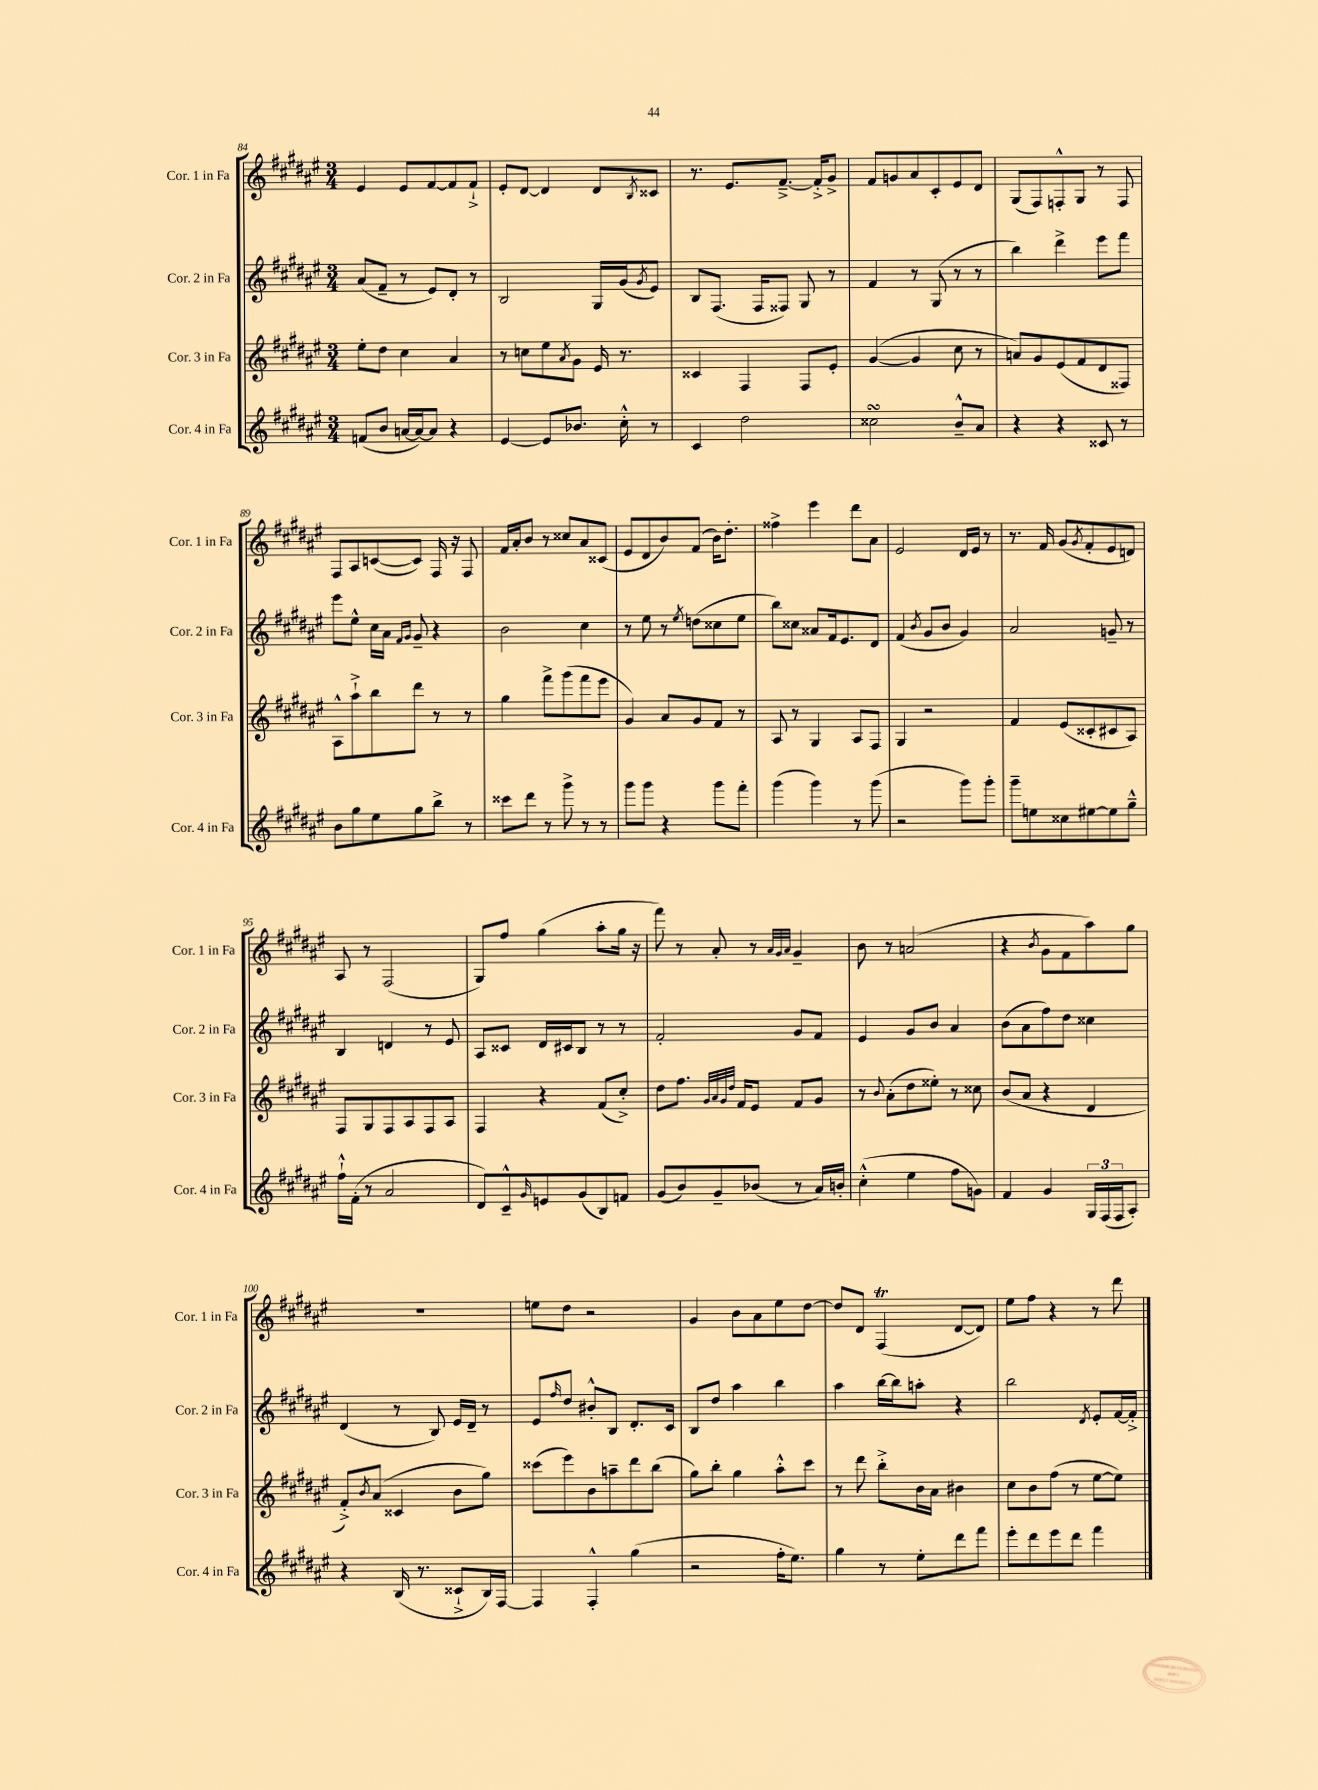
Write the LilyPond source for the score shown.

<<
\new StaffGroup <<
\new Staff = "s0" \with { instrumentName = "Cor. 1 in Fa" shortInstrumentName = "Cor. 1 in Fa" } {
    \clef treble \key fis \major \numericTimeSignature \time 3/4
    eis'4 eis'8 fis'8~ fis'8 fis'8-!-> |
    eis'8-. dis'8~ dis'4 dis'8 \acciaccatura { b8 } cisis'8 |
    r8. eis'8. fis'8.~---> fis'16-.-> gis'8-> |
    fis'8 g'8 ais'8 cis'8-. eis'8 dis'8 |
    gis8( fis8) f8-.-^ gis8 r8 f8 |
    fis8 ais8 c'8~( c'8) fis16 r16 fis8 |
    fis'16 ais'16-. b'8 r8 cisis''8 ais'8 cisis'8( |
    eis'8 dis'8 b'8) fis'8( b'16) dis''8.-. |
    fisis''4-> eis'''4 dis'''8 ais'8 |
    eis'2 dis'16 eis'16 r8 |
    r8. fis'16 gis'8( \acciaccatura { gis'8 } fis'8-. eis'8 d'8) |
    ais8 r8 fis2( |
    gis8) fis''8 gis''4( ais''8-. gis''16 r16 |
    fis'''8) r8 ais'8-. r8 \grace { ais'32 gis'32 ais'32 } gis'4-- |
    b'8 r8 a'2( |
    r4 \acciaccatura { b'8 } gis'8 fis'8 ais''8) gis''8 |
    R2. |
    e''8 dis''8 r2 |
    gis'4 b'8 ais'8 eis''8 dis''8~ |
    dis''8 dis'8 fis4\trill( dis'8~ dis'8) |
    eis''8 fis''8 r4 r8 dis'''8 \bar "|." |
}
\new Staff = "s1" \with { instrumentName = "Cor. 2 in Fa" shortInstrumentName = "Cor. 2 in Fa" } {
    \clef treble \key fis \major \numericTimeSignature \time 3/4
    ais'8( fis'8-- r8 eis'8) dis'8-. r8 |
    b2 gis16 gis'16( \acciaccatura { gis'8 } eis'8) |
    b8 fis8.( fis16 fisis8) gis8 r8 |
    fis'4 r8 gis8( r8 r8 |
    b''4) dis'''4-> eis'''8 fis'''8 |
    eis'''8 eis''8-^ cis''16 ais'16 \grace { fis'16 gis'16 } gis'8-- r4 |
    b'2 cis''4 |
    r8 eis''8 r8 \acciaccatura { eis''8 } d''8( cisis''8 eis''8 |
    b''8) cisis''8 aisis'8 fis'16 eis'8. dis'8 |
    fis'4( \acciaccatura { b'8 } gis'8 b'8 gis'4) |
    ais'2 g'8-- r8 |
    b4 d'4 r8 eis'8 |
    ais8 cisis'8 dis'16 cis'16 b8 r8 r8 |
    fis'2-. gis'8 fis'8 |
    eis'4 gis'8 b'8 ais'4 |
    b'8( ais'8 fis''8) dis''8 cisis''4 |
    dis'4( r8 b8) eis'16 dis'16-- r8 |
    eis'8 \grace { fis''16 } dis''8 bis'8-.-^ b8 dis'8.-. cis'16 |
    b8 dis''8 ais''4 b''4 |
    ais''4 b''16~ b''16 a''8-. r4 |
    b''2 \acciaccatura { dis'8 } eis'8-. fis'16~ fis'16-.-> \bar "|." |
}
\new Staff = "s2" \with { instrumentName = "Cor. 3 in Fa" shortInstrumentName = "Cor. 3 in Fa" } {
    \clef treble \key fis \major \numericTimeSignature \time 3/4
    eis''8-. dis''8 cis''4 ais'4 |
    r8 c''8 eis''8 \acciaccatura { ais'8 } gis'8 eis'16 r8. |
    cisis'4 fis4 fis8 eis'8-. |
    gis'4~( gis'4 cis''8 r8 |
    a'8) gis'8 eis'8( fis'8 dis'8 fisis8) |
    ais8-^ ais''8-!-> b''8 dis'''8 r8 r8 |
    gis''4 fis'''8-> gis'''8( fis'''8 eis'''8 |
    gis'4) ais'8 gis'8 fis'8 r8 |
    ais8 r8 gis4 ais8 fis8 |
    gis4 r2 |
    fis'4 eis'8( cisis'8-. cis'8 ais8) |
    fis8 gis8 fis8 ais8 fis8 ais8 |
    fis4 r4 fis'8( cis''8-.->) |
    dis''8 fis''8. \grace { gis'32 ais'32 gis'32 dis''32 } fis'16 eis'8 fis'8 gis'8 |
    r8 \appoggiatura { b'8 } ais'8-.( dis''8 eisis''8-.) r8 cisis''8 |
    b'8( ais'8 r4 dis'4 |
    fis'8-.->) \acciaccatura { b'8 } ais'8( cisis'4 b'8 gis''8) |
    cisis'''8( eis'''8) b'8 a''8-- dis'''8 b''8( |
    gis''8) b''8-. gis''4 ais''8-.-^ cis'''8 |
    r8 dis'''8 b''8-.-> b'16 ais'16 bis'4 |
    cis''8 b'8 fis''8( r8 eis''8~ eis''8) \bar "|." |
}
\new Staff = "s3" \with { instrumentName = "Cor. 4 in Fa" shortInstrumentName = "Cor. 4 in Fa" } {
    \clef treble \key fis \major \numericTimeSignature \time 3/4
    f'8( b'8 a'16~ a'16~) a'8 r4 |
    eis'4~ eis'8 bes'8. cis''16-.-^ r8 |
    cis'4 dis''2 |
    cisis''2\turn b'8---^ ais'8 |
    r4 r4 cisis'8 r8 |
    b'8 gis''8 eis''8 gis''8 b''8-> r8 |
    cisis'''8 dis'''8 r8 gis'''8-> r8 r8 |
    gis'''8 gis'''8 r4 gis'''8 fis'''8-. |
    gis'''4( gis'''4) r8 gis'''8( |
    r2 gis'''8) gis'''8-. |
    gis'''8-- e''8 cisis''8 eis''8~ eis''8 gis''8---^ |
    fis''16-!-^ fis'16-.( r8 ais'2 |
    dis'8) cis'8---^ \grace { gis'16 } e'8 gis'8( b8) f'8 |
    gis'8( b'8) gis'8-- bes'8( r8 ais'16) b'16-. |
    cis''4-.-^( eis''4 fis''8 g'8) |
    fis'4 gis'4 \tuplet 3/2 { gis16 fis16( fis16 } ais8-.) |
    r4 b16( r8. cisis'8-!-> b16) fis16~ |
    fis4 fis4-.-^ gis''4( |
    r2 fis''16-. eis''8.) |
    gis''4 r8 eis''8-. dis'''8 fis'''8 |
    eis'''8-. dis'''8 eis'''8 dis'''8 fis'''4 \bar "|." |
}
>>
>>
\layout { \context { \Score currentBarNumber = #84 } }
